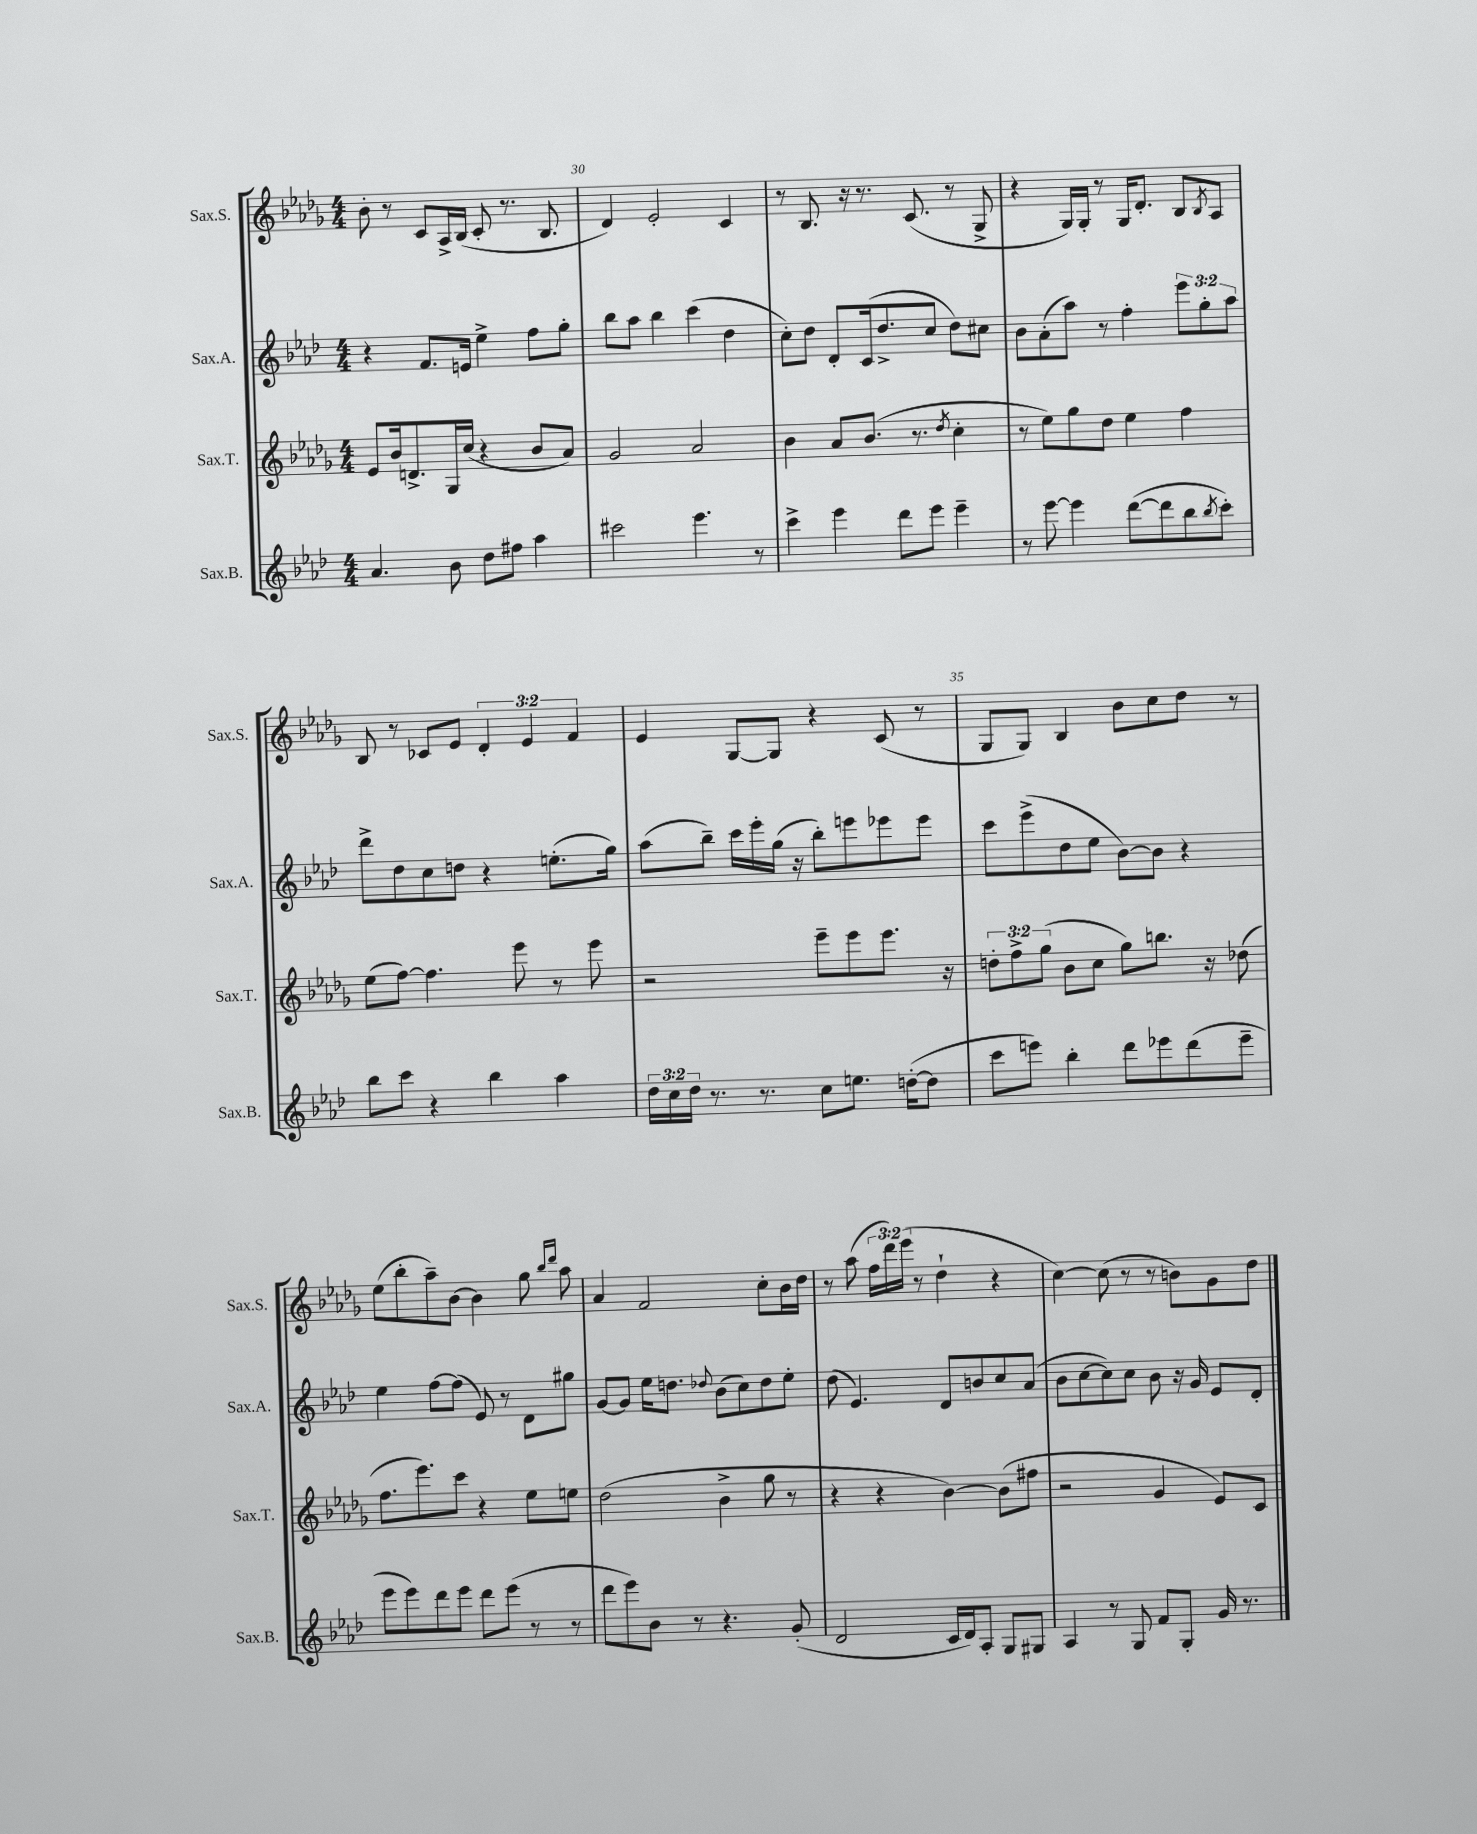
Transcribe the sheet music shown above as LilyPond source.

<<
\new StaffGroup <<
\new Staff = "s0" \with { instrumentName = "Sax.S." shortInstrumentName = "Sax.S." } {
    \clef treble \key des \major \numericTimeSignature \time 4/4 \override Staff.TupletNumber.text = #tuplet-number::calc-fraction-text
    bes'8-. r8 c'8 aes16-> bes16( c'8-. r8. bes8. |
    des'4) ees'2-. c'4 |
    r8 bes8. r16 r8. c'8.( r8 ges8-> |
    r4 ges16) ges16-. r8 ges16 des'8.-. bes8 \acciaccatura { bes8 } aes8 |
    bes8 r8 ces'8 ees'8 \tuplet 3/2 { des'4-. ees'4 f'4 } |
    ees'4 ges8~ ges8 r4 c'8( r8 |
    ges8 ges8) bes4 bes'8 c''8 des''8 r8 |
    ees''8( bes''8-. aes''8--) bes'8~ bes'4 ges''8 \grace { bes''16 des'''16 } aes''8 |
    aes'4 f'2 c''8-. bes'16 des''16 |
    r8 aes''8( \tuplet 3/2 { f''16 des'''16) ees'''16( } r8 des''4-! r4 |
    c''4~) c''8( r8 r8 b'8) ges'8 des''8 \bar "|." |
}
\new Staff = "s1" \with { instrumentName = "Sax.A." shortInstrumentName = "Sax.A." } {
    \clef treble \key aes \major \numericTimeSignature \time 4/4 \override Staff.TupletNumber.text = #tuplet-number::calc-fraction-text
    r4 f'8. e'16 ees''4-> f''8 g''8-. |
    bes''8 aes''8 bes''4 c'''4( des''4 |
    c''8-.) des''8 des'8-. c'16( des''8.-> c''8 des''8) cis''8 |
    bes'8 aes'8-.( aes''8) r8 f''4-. \tuplet 3/2 { ees'''8 g''8-. aes''8 } |
    des'''8-> des''8 c''8 d''8 r4 e''8.-.( g''16) |
    aes''8( bes''8--) c'''16 ees'''16-. g''16( r16 bes''8-.) e'''8 ees'''8 ees'''8 |
    c'''8 ees'''8->( des''8 ees''8 bes'8~) bes'8 r4 |
    ees''4 f''8~ f''8( ees'8) r8 des'8 gis''8 |
    g'8~ g'8 ees''16 d''8. \appoggiatura { des''8 } bes'8( c''8) des''8 ees''8-. |
    des''8( ees'4.) des'8 b'8 c''8 aes'8( |
    bes'8 c''8~ c''8) c''8 bes'8 r16 g'16 ees'8 des'8-. \bar "|." |
}
\new Staff = "s2" \with { instrumentName = "Sax.T." shortInstrumentName = "Sax.T." } {
    \clef treble \key des \major \numericTimeSignature \time 4/4 \override Staff.TupletNumber.text = #tuplet-number::calc-fraction-text
    ees'8 bes'16 d'8.-> ges16 c''16( r4 bes'8 aes'8) |
    ges'2 aes'2 |
    bes'4 aes'8 bes'8.( r8. \acciaccatura { des''8 } c''4-. |
    r8 ees''8) ges''8 des''8 ees''4 f''4 |
    ees''8( f''8~) f''4. ees'''8 r8 ees'''8 |
    r2 ees'''8-- ees'''8 ees'''8. r16 |
    \tuplet 3/2 { d''8-. f''8-> ges''8( } bes'8 c''8 ges''8) b''8. r16 des''8( |
    f''8. ees'''8.) c'''8 r4 ees''8 e''8 |
    des''2( bes'4-> ges''8 r8 |
    r4 r4 bes'4~) bes'8( fis''8 |
    r2 ges'4 ees'8) c'8 \bar "|." |
}
\new Staff = "s3" \with { instrumentName = "Sax.B." shortInstrumentName = "Sax.B." } {
    \clef treble \key aes \major \numericTimeSignature \time 4/4 \override Staff.TupletNumber.text = #tuplet-number::calc-fraction-text
    aes'4. bes'8 des''8 fis''8 aes''4 |
    cis'''2 ees'''4. r8 |
    c'''4-> ees'''4 des'''8 ees'''8 ees'''4-- |
    r8 ees'''8~ ees'''4 des'''8~( des'''8 bes''8 \acciaccatura { bes''8 } c'''8-.) |
    bes''8 c'''8 r4 bes''4 aes''4 |
    \tuplet 3/2 { des''16 c''16 des''16 } r8. r8. c''8 e''8. d''16~-.( d''8 |
    c'''8 e'''8) bes''4-. des'''8 ees'''8 des'''8( ees'''8-- |
    ees'''8 ees'''8) des'''8 ees'''8 des'''8 ees'''8( r8 r8 |
    des'''8 ees'''8) bes'8 r8 r4. g'8-.( |
    des'2 c'16 des'16) aes8-. g8 gis8 |
    aes4 r8 g8 f'8 g8-. g'16 r8. \bar "|." |
}
>>
>>
\layout { \context { \Score currentBarNumber = #29 \override BarNumber.break-visibility = ##(#f #t #t) barNumberVisibility = #(every-nth-bar-number-visible 5) } }
